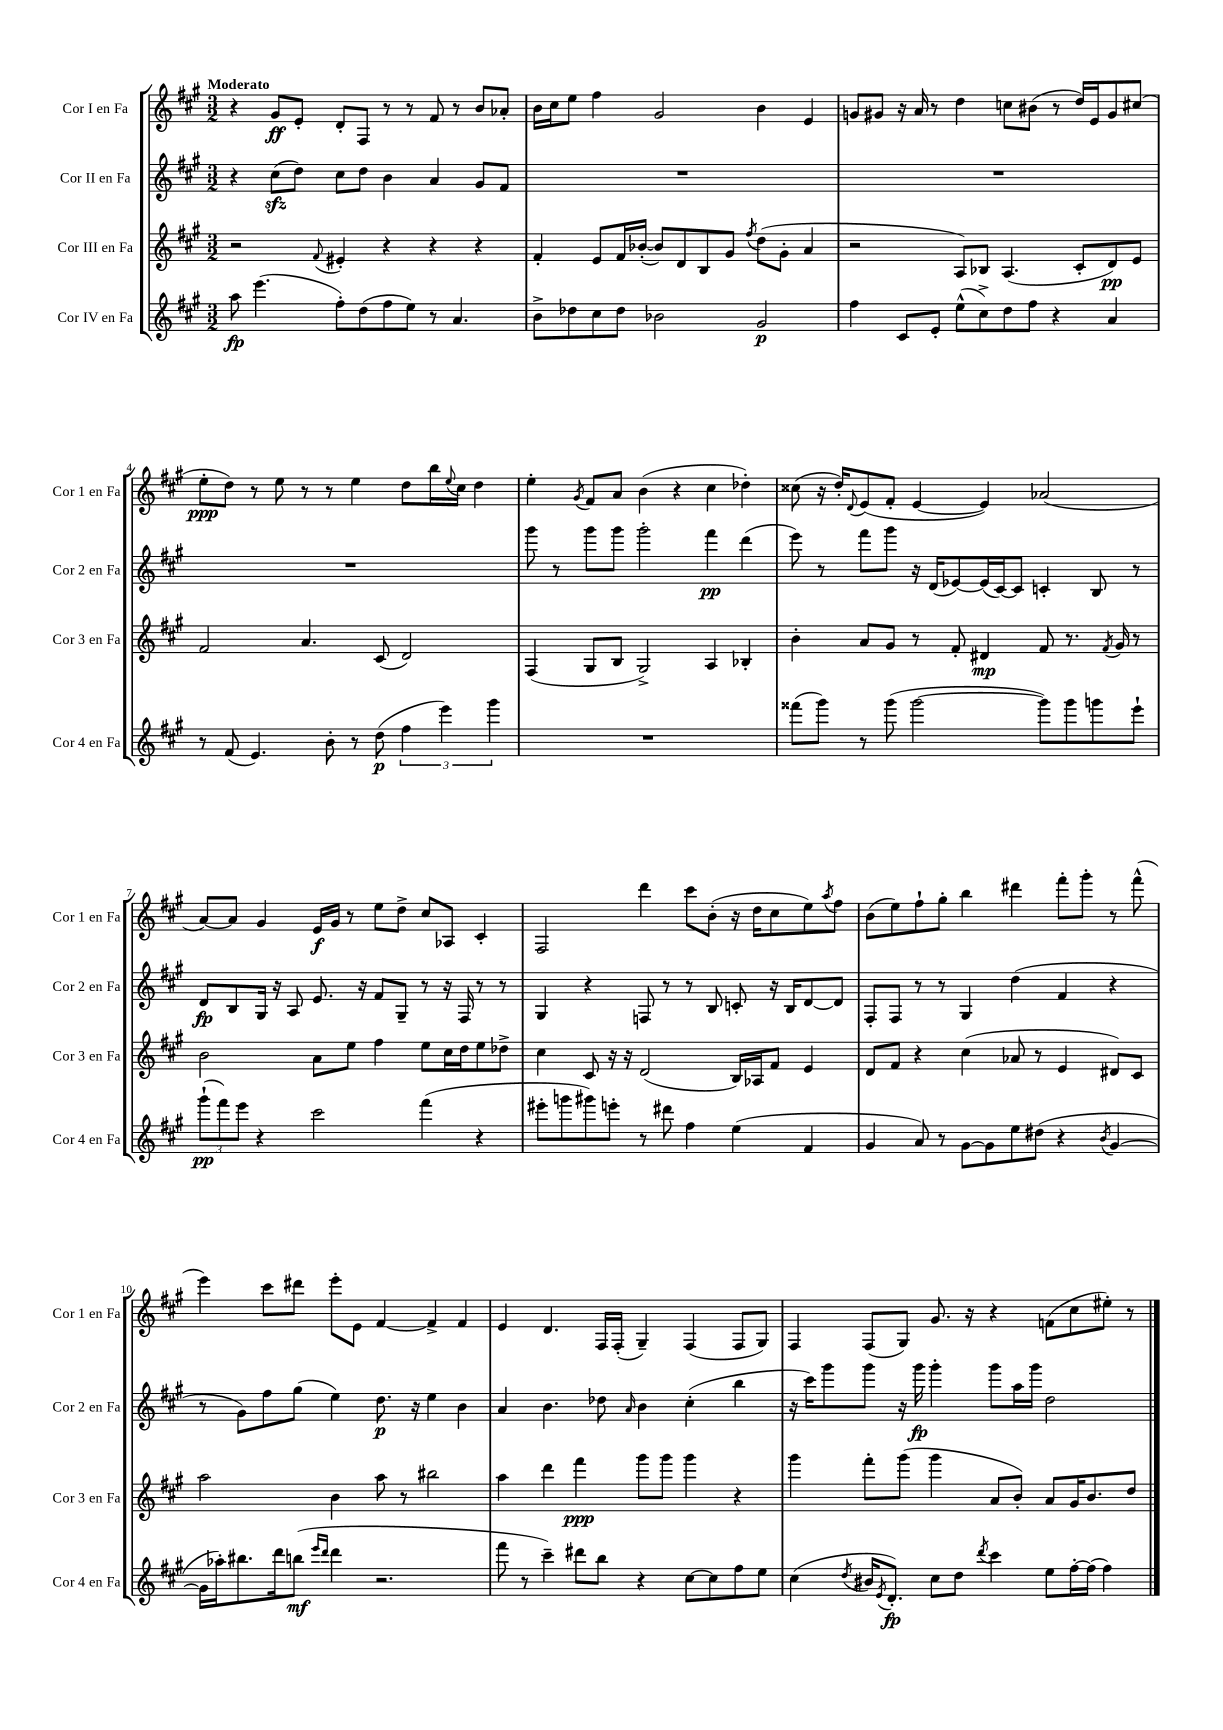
<<
\new StaffGroup <<
\new Staff = "s0" \with { instrumentName = "Cor I en Fa" shortInstrumentName = "Cor 1 en Fa" } {
    \clef treble \key a \major \numericTimeSignature \time 3/2 \tempo "Moderato"
    r4 gis'8\ff e'8-. d'8-. fis8 r8 r8 fis'8 r8 b'8 aes'8-. |
    b'16 cis''16 e''8 fis''4 gis'2 b'4 e'4 |
    g'8 gis'8 r16 a'16 r8 d''4 c''8 bis'8( r8 d''16) e'16 gis'8 cis''8( |
    e''8-.\ppp d''8) r8 e''8 r8 r8 e''4 d''8 b''16 \appoggiatura { e''8 } cis''16 d''4 |
    e''4-. \acciaccatura { gis'8 } fis'8 a'8 b'4( r4 cis''4 des''4-.) |
    cisis''8( r16 d''16-.) \appoggiatura { d'8 } e'8( fis'8-. e'4~ e'4) aes'2( |
    a'8~) a'8 gis'4 e'16\f gis'16 r8 e''8 d''8-> cis''8 aes8 cis'4-. |
    fis2 d'''4 cis'''8 b'8-.( r16 d''16 cis''8 e''8) \acciaccatura { a''8 } fis''8 |
    b'8( e''8) fis''8-! gis''8-. b''4 dis'''4 fis'''8-. gis'''8-. r8 fis'''8-^( |
    e'''4) cis'''8 dis'''8 e'''8-. e'8 fis'4~ fis'4-> fis'4 |
    e'4 d'4. fis16 fis16-.( gis4--) fis4( fis8 gis8) |
    fis4 fis8( gis8) gis'8. r16 r4 f'8( cis''8 eis''8-.) r8 \bar "|." |
}
\new Staff = "s1" \with { instrumentName = "Cor II en Fa" shortInstrumentName = "Cor 2 en Fa" } {
    \clef treble \key a \major \numericTimeSignature \time 3/2
    r4 cis''8\sfz( d''8) cis''8 d''8 b'4 a'4 gis'8 fis'8 |
    R1. |
    R1. |
    R1. |
    gis'''8 r8 gis'''8 gis'''8 gis'''2-. fis'''4\pp d'''4( |
    e'''8) r8 fis'''8 gis'''8 r16 d'16( ees'8~) ees'16( cis'16~) cis'8 c'4-. b8 r8 |
    d'8\fp b8 gis16 r16 a8 e'8. r16 fis'8 gis8-- r8 r16 fis16 r8 r8 |
    gis4 r4 f8 r8 r8 b8 c'8-. r16 b16 d'8~ d'8 |
    fis8-. fis8 r8 r8 gis4 d''4( fis'4 r4 |
    r8 gis'8) fis''8 gis''8( e''4) d''8.\p r16 e''4 b'4 |
    a'4 b'4. des''8 \grace { a'16 } b'4 cis''4-.( b''4 |
    r16 cis'''16) gis'''8 gis'''8 r16 gis'''16\fp gis'''4-. gis'''8 a''16 gis'''16 d''2 \bar "|." |
}
\new Staff = "s2" \with { instrumentName = "Cor III en Fa" shortInstrumentName = "Cor 3 en Fa" } {
    \clef treble \key a \major \numericTimeSignature \time 3/2
    r2 \appoggiatura { fis'8 } eis'4-. r4 r4 r4 |
    fis'4-. e'8 fis'16 bes'16~-.( bes'8) d'8 b8 gis'8 \acciaccatura { fis''8 } d''8( gis'8-. a'4 |
    r2 a8) bes8 a4.( cis'8-. d'8\pp) e'8 |
    fis'2 a'4. cis'8( d'2) |
    fis4( gis8 b8 gis2->) a4 bes4-. |
    b'4-. a'8 gis'8 r8 fis'8-. dis'4\mp fis'8 r8. \acciaccatura { fis'8 } gis'16 r8 |
    b'2 a'8 e''8 fis''4 e''8 cis''16 d''16 e''8 des''8-> |
    cis''4 cis'8 r16 r16 d'2( b16) aes16 fis'8 e'4 |
    d'8 fis'8 r4 cis''4( aes'8 r8 e'4 dis'8) cis'8 |
    a''2 b'4 a''8 r8 bis''2 |
    a''4 d'''4 fis'''4\ppp gis'''8 gis'''8 gis'''4 r4 |
    gis'''4 fis'''8-. gis'''8( gis'''4 a'8 b'8-.) a'8 gis'16 b'8. d''8 \bar "|." |
}
\new Staff = "s3" \with { instrumentName = "Cor IV en Fa" shortInstrumentName = "Cor 4 en Fa" } {
    \clef treble \key a \major \numericTimeSignature \time 3/2
    a''8\fp e'''4.( fis''8-.) d''8( fis''8 e''8) r8 a'4. |
    b'8-> des''8 cis''8 des''8 bes'2 gis'2\p |
    fis''4 cis'8 e'8-. e''8-^( cis''8->) d''8 fis''8 r4 a'4 |
    r8 fis'8( e'4.) b'8-. r8 d''8\p( \tuplet 3/2 { fis''4 e'''4) gis'''4 } |
    R1. |
    fisis'''8( gis'''8) r8 gis'''8( gis'''2~ gis'''8) gis'''8 g'''8 e'''8-! |
    \tuplet 3/2 { gis'''8-!\pp( fis'''8) e'''8 } r4 cis'''2 fis'''4( r4 |
    eis'''8-. g'''8 gis'''8) e'''8-. r8 dis'''8 fis''4 e''4( fis'4 |
    gis'4 a'8) r8 gis'8~ gis'8 e''8 dis''8( r4 \acciaccatura { b'8 } gis'4~ |
    gis'16 aes''16-.) bis''8. d'''16 b''8\mf( \grace { e'''16 d'''16 } d'''4 r2. |
    fis'''8 r8 cis'''4--) dis'''8 b''8 r4 cis''8~ cis''8 fis''8 e''8 |
    cis''4( \acciaccatura { d''8 } bis'16 \acciaccatura { e'8 } d'8.-.\fp) cis''8 d''8 \acciaccatura { d'''8 } cis'''4 e''8 fis''16~-. fis''16( fis''4) \bar "|." |
}
>>
>>
